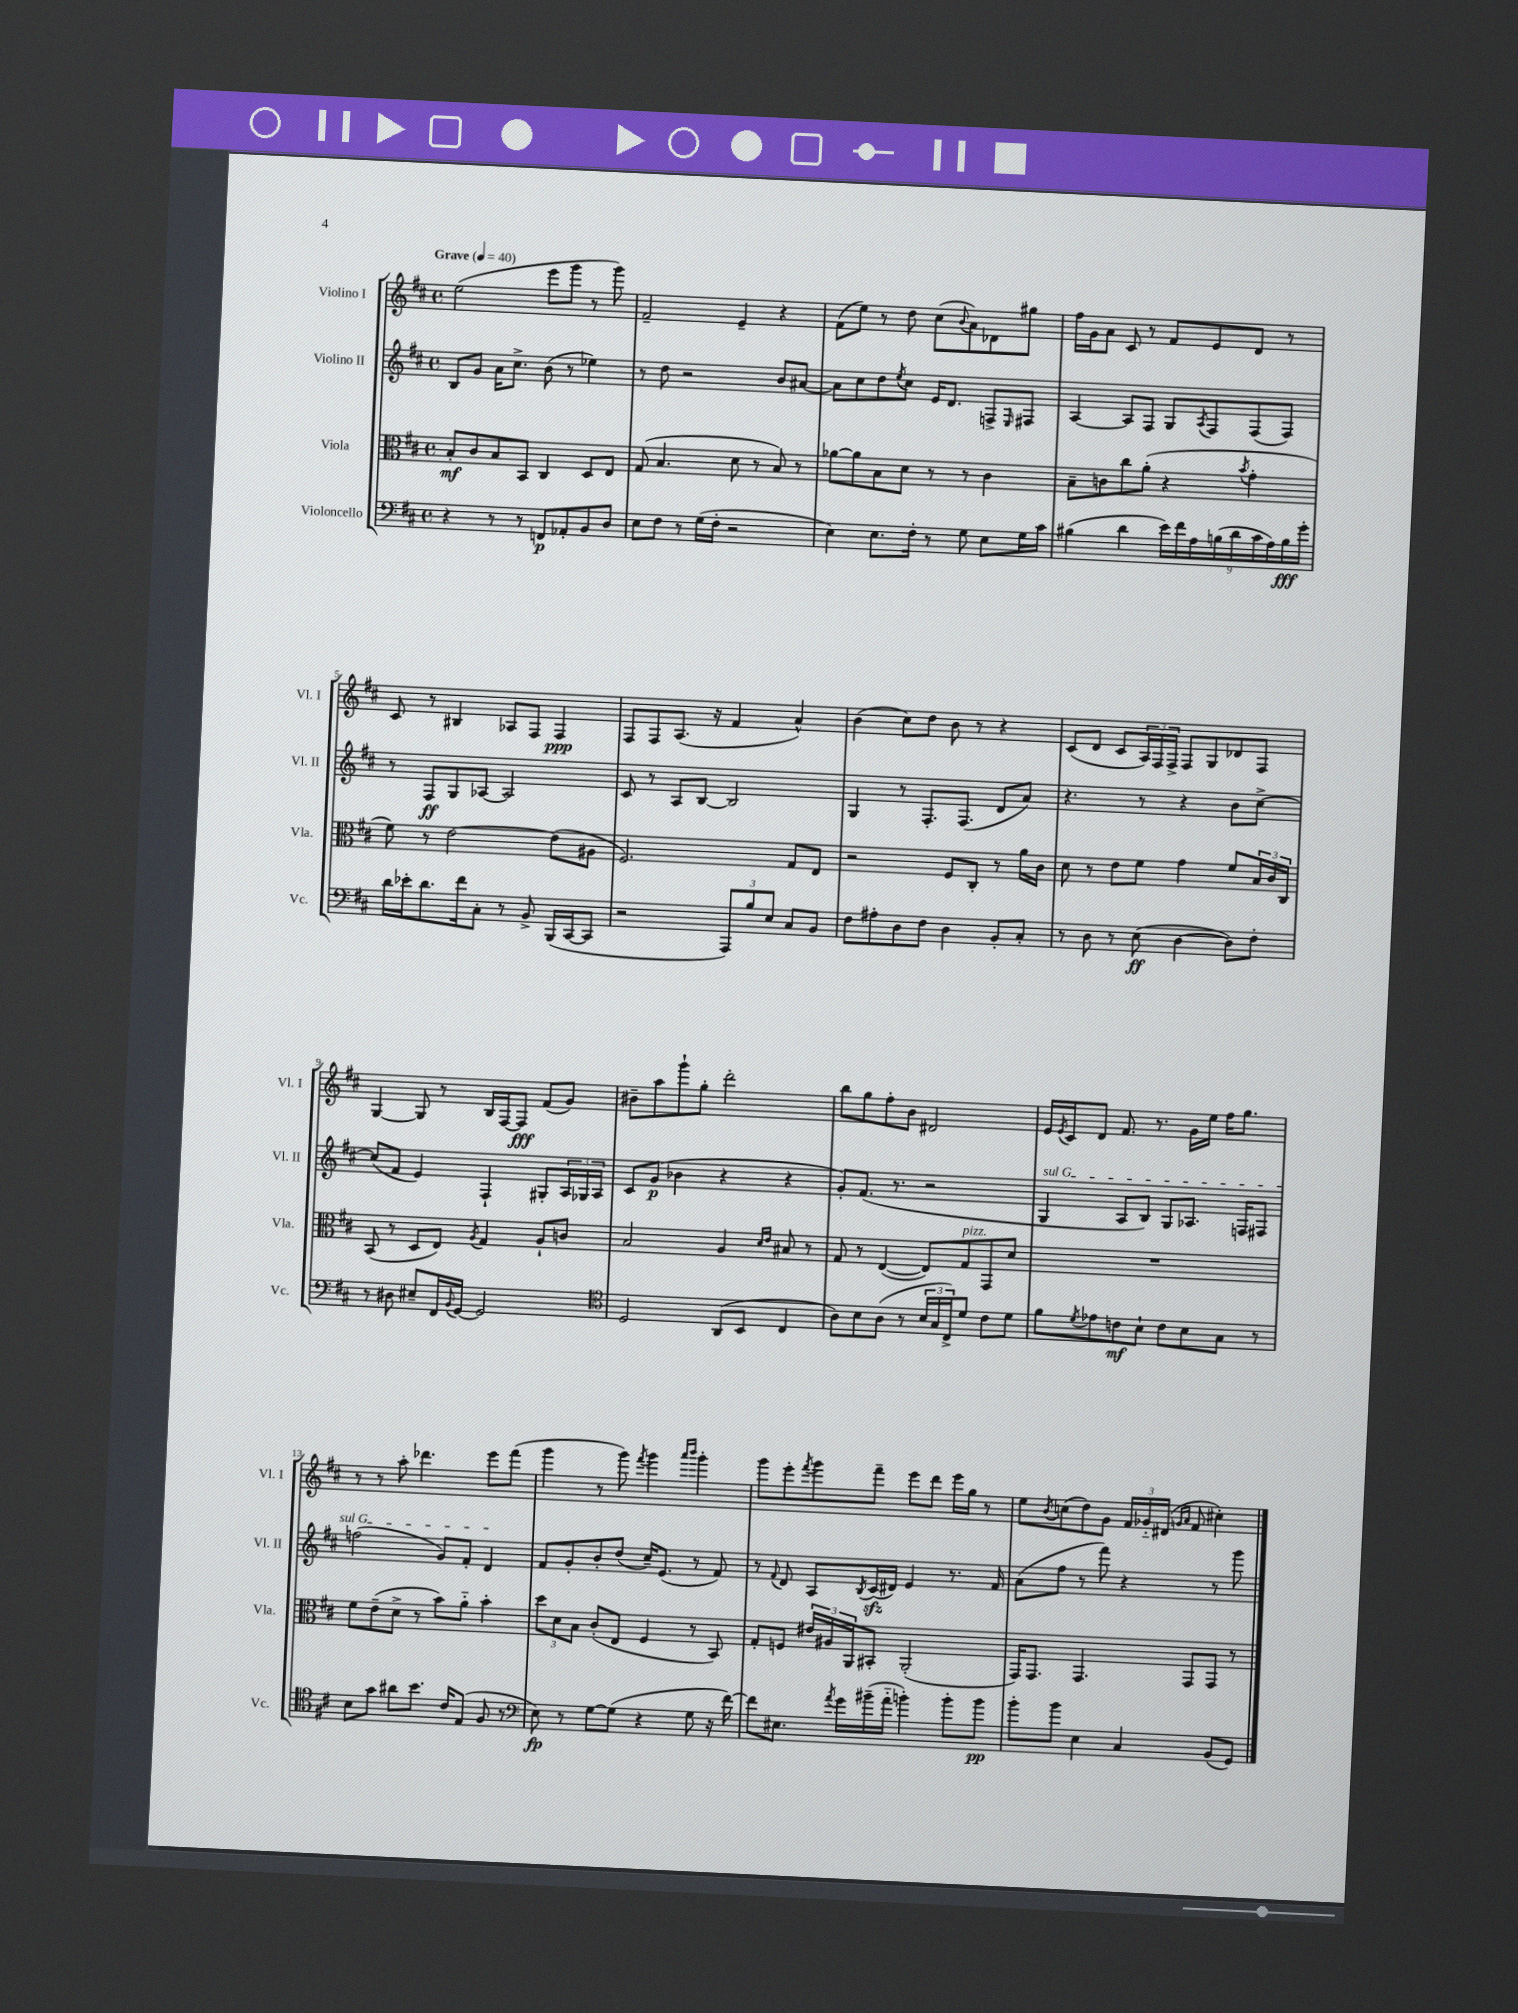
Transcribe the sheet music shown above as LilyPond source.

<<
\new StaffGroup <<
\new Staff = "s0" \with { instrumentName = "Violino I" shortInstrumentName = "Vl. I" } {
    \clef treble \key d \major \defaultTimeSignature \time 4/4 \tempo "Grave" 4 = 40
    e''2( e'''8 g'''8 r8 g'''8) |
    fis'2-- e'4-- r4 |
    fis'8( e''8) r8 d''8 cis''8( \appoggiatura { b'8 } a'8) des'8 gis''8 |
    fis''16 g'16 a'8 cis'8 r8 fis'8 e'8 d'8 r8 |
    cis'8 r8 bis4 aes8 fis8 fis4\ppp |
    fis8 fis8 a8.( r16 fis'4 a'4-^) |
    b'4( cis''8) d''8 b'8 r8 r4 |
    cis'8( d'8 cis'8 \tuplet 3/2 { a16) fis16 fis16-> } fis8 g8 des'8 fis8 |
    g4~ g8 r8 b16 fis16~ fis8\fff fis'8( g'8) |
    bis'8-- a''8 g'''8-! g''8-. d'''2-. |
    b''8 g''8 fis''8-. b'8 dis'2 |
    e'16 \acciaccatura { e'8 } cis'16 d'8 fis'8. r8. g'16 e''16 fis''16 g''8. |
    r8 r8 a''8-. des'''4. e'''8 fis'''8( |
    g'''4 r8 g'''8) \acciaccatura { fis'''8 } g'''4 \grace { a'''16 b'''16 } g'''4-. |
    g'''8 e'''8-. \acciaccatura { fis'''8 } g'''8 fis'''8-- e'''8 d'''8 e'''16 g''16 r8 |
    e''8 \acciaccatura { b'8 } c''8( d''8) g'8 \tuplet 3/2 { fis'16 ges'16-_ dis'16( } \grace { g'16 a'16 } fis'8 cis''4-.) \bar "|." |
}
\new Staff = "s1" \with { instrumentName = "Violino II" shortInstrumentName = "Vl. II" } {
    \clef treble \key d \major \defaultTimeSignature \time 4/4
    b8 g'8 a'16 cis''8.-> b'8( r8 ees''4) |
    r8 d''8 r2 b'8 ais'8~ |
    ais'8 cis''8 d''8 \acciaccatura { e''8 } cis''8 e'16 d'8. f8-> \grace { e16 } fis8 |
    a4~ a8 fis8 g8 \acciaccatura { a8 } fis8 fis8( fis8) |
    r8 fis8\ff g8 aes8~ aes2 |
    cis'8 r8 a8 b8~ b2 |
    g4 r8 fis8.-. fis8.( d'8 a'8) |
    r4. r8 r4 b'8 cis''8~-> |
    cis''8( fis'8 e'4) fis4-! gis8-. \tuplet 3/2 { a16 ges16 a16 } |
    cis'8 g'8\p( bes'4 r4 r4 |
    g'8-.) fis'8.( r8. r2 |
    \once \override TextSpanner.bound-details.left.text = \markup { \italic "sul G" } g4\startTextSpan a8 b8) g8 aes8. f16 fis8 |
    f''2( g'8) fis'8-. d'4\stopTextSpan |
    fis'8 g'8-. b'8-. d''8( cis''16--) e'8.( r8 fis'8) |
    r8 \appoggiatura { fis'8 } d'8 a8 \acciaccatura { b8 } cis'16\sfz( dis'16) e'4 r8. fis'16 |
    a'8( fis''8 r8 fis'''8) r4 r8 g'''8 \bar "|." |
}
\new Staff = "s2" \with { instrumentName = "Viola" shortInstrumentName = "Vla." } {
    \clef alto \key d \major \defaultTimeSignature \time 4/4
    b8-.\mf cis'8 b8 b,8 cis4 d8 e8 |
    g8( b4. d'8 r8 b8) r8 |
    aes'8~ aes'8 b8 d'8 r8 r8 cis'4 |
    b8-- c'8 cis''8 a'8-.( r4 \acciaccatura { b'8 } g'4-. |
    fis'8) r8 e'2~ e'8( ais8 |
    fis2.) g8 e8 |
    r2 fis8 cis8-. r8 a'16 cis'16 |
    d'8 r8 e'8 fis'8 g'4 fis'8 \tuplet 3/2 { b16 cis'16 cis16 } |
    b,8( r8 d8 e8) \acciaccatura { a8 } g4 a8-! c'8 |
    b2 a4 \grace { d'16 e'16 } bis8 r8 |
    g8 r8 e4~( e8) g8^\markup { \italic "pizz." } g,8 d'8 |
    R1 |
    fis'8 e'8--( d'8-> r8 b'8) a'8-_ b'4-. |
    \tuplet 3/2 { d''8 d'8 b8 } cis'8-.( e8 fis4 r8 b,8) |
    g8-. f8 \tuplet 3/2 { eis'16 ais16 a,16 } bis,8-. a,2-.( |
    g,16) g,8. g,4. g,8 g,8 r8 \bar "|." |
}
\new Staff = "s3" \with { instrumentName = "Violoncello" shortInstrumentName = "Vc." } {
    \clef bass \key d \major \defaultTimeSignature \time 4/4
    r4 r8 r8 f,8\p aes,8-. b,8 d8 |
    e8 fis8 r8 g16( fis16-. r2 |
    e4) e8. fis16-. r8 g8 e8 g16 cis'16 |
    bis4( d'4 \tuplet 9/8 { e'16) fis'16 a16 b16( d'16 cis'16 a16) b16\fff g'16-. } |
    d'16 ees'16-. d'8. fis'16 cis8-. r8 b,8-> b,,16( cis,16~ cis,8 |
    r2 \tuplet 3/2 { a,,8) b8 e8 } cis8 b,8 |
    fis8 ais8-. d8 fis8 d4 b,8-. cis8-. |
    r8 d8 r8 e8\ff( d4~ d8) fis8-. |
    r8 dis8 eis8-- fis,16 \appoggiatura { b,8 } g,16~ g,2 |
    \clef tenor d2 a,8( b,8 cis4 |
    a8) b8 a8( r8 \tuplet 3/2 { b16 g16 cis16->) } d'8 cis'8 d'8 |
    fis'8 \acciaccatura { d'8 } ees'8 c'8\mf b8-! c'8 b8 g8 r8 |
    b8 g'8 ais'8 b'8. cis'16 e8( fis8 r8 |
    \clef bass e8\fp) r8 g8~ g8( r4 g8 r16 fis'16~) |
    fis'8 eis8. \acciaccatura { a'8 } g'16 bis'16--( a'16-_ b'4-.) b'8-. b'8\pp |
    b'8-. b'8 e4 cis4 b,8( g,8) \bar "|." |
}
>>
>>
